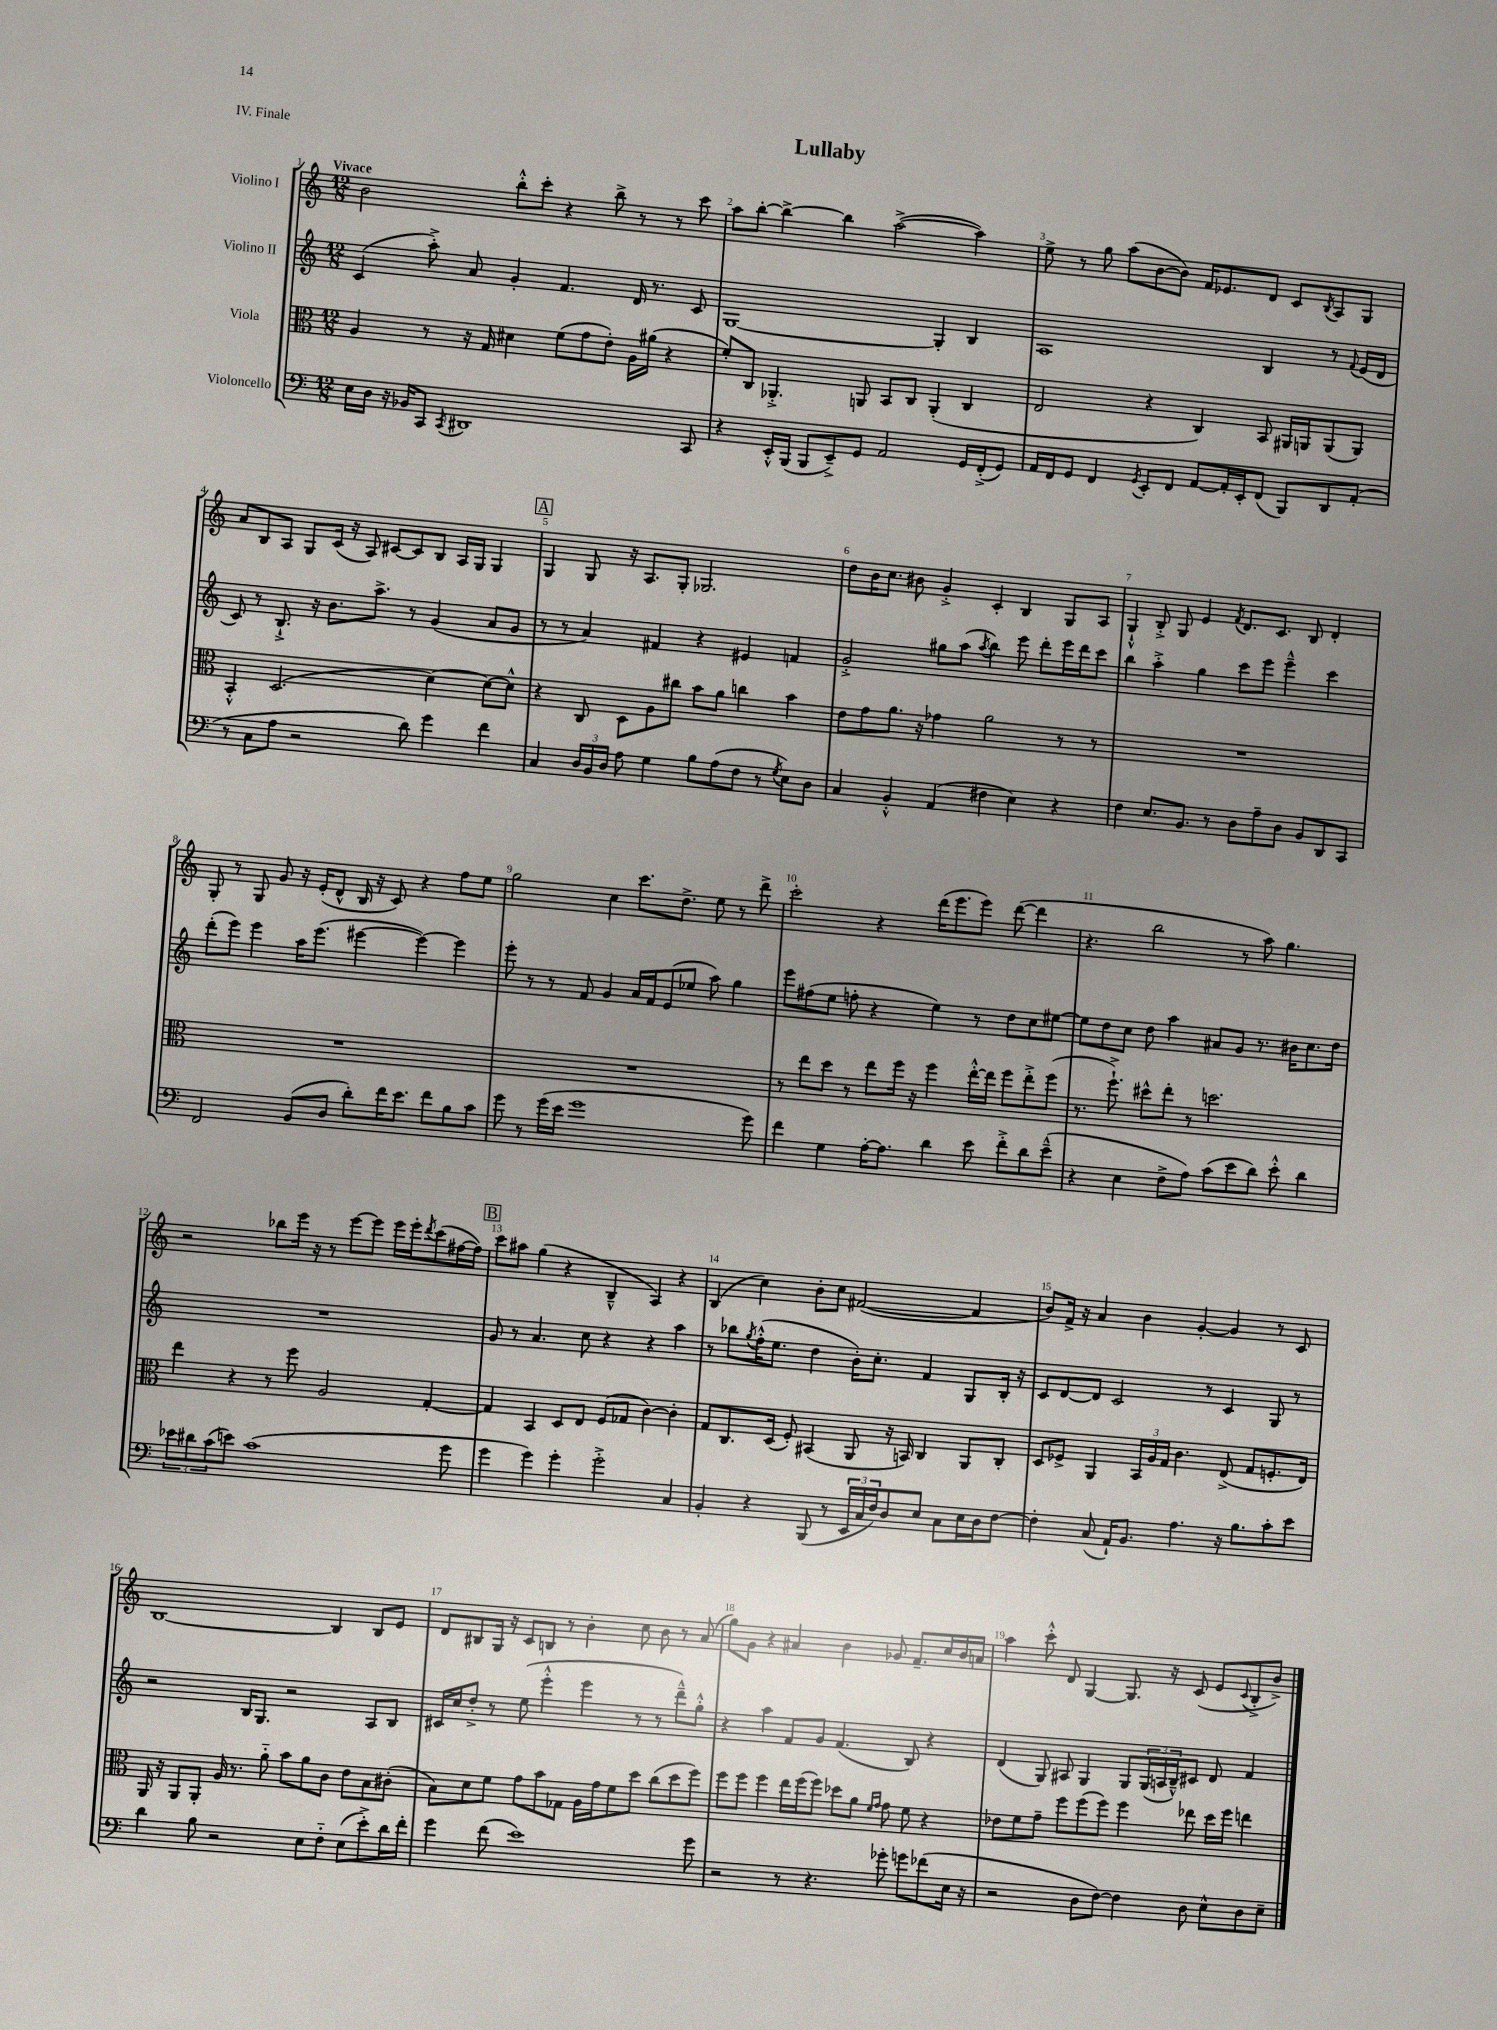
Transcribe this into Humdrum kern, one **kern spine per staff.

**kern	**kern	**kern	**kern
*part4	*part3	*part2	*part1
*staff4	*staff3	*staff2	*staff1
*I"Violoncello	*I"Viola	*I"Violino II	*I"Violino I
*clefF4	*clefC3	*clefG2	*clefG2
*k[]	*k[]	*k[]	*k[]
*M12/8	*M12/8	*M12/8	*M12/8
=1	=1	=1	=1
!	!	!	!LO:TX:a:B:t=Vivace
16E\LL	4A/	(4c/	2b\
16D\JJ	.	.	.
16r	.	.	.
16BB-X/KL	.	.	.
8CC/J	8r	8aa'^\)	.
8qCC/	.	.	.
1DD#X	16r	8a/	.
.	16G/	.	.
.	4d#X\	4g'/	8bb'^^\L
.	.	.	8ccc'\J
.	(8f\L	4.f/	4r
.	8g\	.	.
.	8e'\J)	.	8bb^\
.	16A\LL	16d/	8r
.	(16a#X\JJ	8.r	.
.	4r	.	8r
8CC/	.	8c/	8ccc\
=2	=2	=2	=2
4r	8f'/L)	[1G	8aa\L
.	8C/J	.	[8bb'\J
16EE'^^/LL	4.AA-X'^/	.	4bb^\_
(16BBB/JJ	.	.	.
8BBB/L	.	.	.
8EE~^/)	.	.	4bb\]
8GG/J	8AAn/	.	.
2AA/	8BB/L	.	([2aa^\
.	8C/J	.	.
.	(4AA'/	4G'/]	.
16GG/LL	4C/	4B/	4aa\])
(16FF'^/J	.	.	.
8GG/J)	.	.	.
=3	=3	=3	=3
16AA/LL	2E/	1A	8ee^\
16FF/J	.	.	.
8GG/J	.	.	8r
4FF/	.	.	8gg\
.	.	.	(8aa\L
8qGG/	.	.	.
8EE'/L	4r	.	[8b\
8FF/J	.	.	8b\J])
[8AA/L	4C/)	.	16f/KL
.	.	.	8.e-X/
16AA'/L]	.	.	.
16EE'/J	.	.	.
(8FF/J	8BB/	4B/	8d/J
8BBB/L)	16AA#X/LL	.	8c/L
.	16AAn/J	.	.
.	.	.	8qB/
8DD/	(8AA/	8r	8A/
.	.	8qqf/	.
(8AA'/J	8AA/J)	(16e/LL	8G/J
.	.	16d/JJ	.
!!LO:LB:g=z
=4	=4	=4	=4
8r	4BB'^^/	8c/)	8a/L
8C\L	.	8r	8B/
8A\J	(2.D/	8.B`^/	8A/J
2r	.	.	8G/L
.	.	16r	.
.	.	8.b\L	(16c/Jk
.	.	.	16r
.	.	.	8A/)
.	.	8.aa^\J	.
.	.	.	[8c#X/L
8d\)	.	8r	8c#/]
4g\	[4d\)	(4g/	8B/J
.	.	.	16A/LL
.	.	.	16G/JJ
4f\	8d\L_	8a/L	4G/
.	8d^^\J]	8g/J	.
!!LO:REH:place=s1:t=A
=5	=5	=5	=5
4C/	4r	8r	4G/
.	.	8r	.
24D/LL	8C/	4a/)	8G/
24BB/	.	.	.
24D/JJ	.	.	.
8A\	8D\L	.	16r
.	.	.	8.A/L
4G\	8A\	4f#X/	.
.	8cc#X\J	.	8G'/J
8B\L	8b\L	4r	2.G-X/
(8A\	8a\J	.	.
8F\J	4ccn\	4e#X/	.
8r	.	.	.
8qG/	.	.	.
8E\L)	4b\	4fn/	.
8D\J	.	.	.
=6	=6	=6	=6
4C/	8e\L	2g'^/	8dd\L
.	8g\	.	16b\K
.	.	.	8.cc\J
4BB'^^/	8.a\J	.	.
.	.	.	8b#X\
.	16r	.	.
(4AA/	4g-X\	8gg#X\L	4g'^/
.	.	(8aa\J	.
.	.	8qaa/	.
4F#X\	2a\	4bb\)	4c'/
4E\)	.	8eee\	4B/
.	.	8ddd'\L	.
4r	8r	16eee\L	8G/L
.	.	16ddd\J	.
.	8r	8ccc\J	8A/J
=7	=7	=7	=7
4F\	1.r	4bb\	4G`^^/
8.E/L	.	4aa'^\	8B'^/
.	.	.	8G/
8.BB/J	.	.	.
.	.	4gg\	4e/
8r	.	.	.
.	.	.	8qf/
8D\L	.	8ccc\L	8.d/L
8A~\	.	8eee\J	.
.	.	.	8.c/J
8D\J	.	4eee~^^\	.
8BB/L	.	.	8B/
8DD/	.	4ccc\	4d'/
8CC/J	.	.	.
!!LO:LB:g=z
=8	=8	=8	=8
2FF/	1.r	(8ddd'\L	8G'/
.	.	8eee\J)	8r
.	.	4eee\	8G/
.	.	.	8g/
(8BB/L	.	16aa\KL	16r
.	.	(8.eee\J	(16e'/KL
8D/J	.	.	8d^^/J
8d'\L)	.	[4eee#X\	16B/
.	.	.	16r
16f\K	.	.	8c/)
8.e\J	.	.	.
.	.	4eee#\_)	4r
8f\L	.	.	.
8B\	.	4eee#\]	8ff\L
8c\J	.	.	8ee\J
=9	=9	=9	=9
8g\	1.r	8eee'\	2gg\
8r	.	8r	.
(16g\LL	.	8r	.
16e\JJ	.	.	.
1g	.	8f/	.
.	.	4g/	4cc\
.	.	16a/LL	8.ccc\L
.	.	16f/J	.
.	.	(8e/	.
.	.	.	8.dd^\J
.	.	8ee-X/J	.
.	.	8aa\)	8ee\
.	.	4gg\	8r
8g\)	.	.	8ddd^\
=10	=10	=10	=10
4f\	8r	8eee\L	2ccc'\
.	8ee\L	(8ff#X\	.
4G\	8dd\J	8ee\J	.
.	8r	8ffn'\	.
[16A'\KL	8ee\L	4r	4r
8.A\J]	.	.	.
.	16ff\Jk	.	.
.	16r	.	.
4d\	4ff\	4ee\)	(16ddd\KL
.	.	.	8.eee\
8e\	[16ee'^^\LL	8r	8eee\J)
.	16ee\JJ]	.	.
8f'^\L	8ff\L	8dd\L	([8ddd\
8d\	8ee'^\	8cc\	4ddd\]
(8e~^^\J	(8ff\J	[8ee#X\J	.
=11	=11	=11	=11
4r	8.r	8ee#\L]	4.r
.	.	8dd\	.
.	8.ff`^\)	.	.
4E\	.	8cc\J	.
.	8dd#X^^\L	8dd\	2bb\
8F^\L	8ee'\J	4aa\	.
8A\J)	8r	.	.
(8c\L	2.ddn\	8a#X/L	.
8e\	.	8g/J	8r
8d\J)	.	8.r	8aa\)
8e'^^\	.	.	4.gg\
.	.	16b#X\KL	.
4d\	.	8.cc\	.
.	.	16dd\Jk	.
!!LO:LB:g=z
=12	=12	=12	=12
12e-X\L	4ee\	1.r	2r
12d#X\	.	.	.
(12c\	.	.	.
8en\J)	4r	.	.
(1c	.	.	.
.	8r	.	8bb-X\L
.	8ff\	.	16eee\Jk
.	.	.	16r
.	2A/	.	8r
.	.	.	[8eee\L
.	.	.	8eee\J]
.	.	.	16eee\LL
.	.	.	16eee'\J
.	.	.	8qddd/
.	[4G'/	.	(8ccc\
8g\	.	.	[16ff#X\L
.	.	.	16ff#\JJ])
!!LO:REH:place=s1:t=B
=13	=13	=13	=13
4g\	4G/]	8g/	8ccc\L
.	.	8r	8aa#X\J
4g\)	4BB/	4.a/	(4gg\
4g'\	8D/L	.	4r
.	8E/J	8cc\	.
2g'^\	(8F/L	4r	4B~^^/
.	8G-X/J	.	.
.	[4c\)	4r	4A/)
4C/	4c'\]	4aa\	4r
=14	=14	=14	=14
4BB'/	8G/L	8r	(4B/
.	8.C/	8bb-X\L	.
.	.	8qgg/	.
4r	.	(16ff'^^\K	4cc\)
.	(16D/Jk	8.ee\J	.
.	8F'/)	.	.
(8BBB/	(4BB#X/	4dd\	8b'\L
8r	.	.	8cc\J
24EE/LL	8AA/	16b'\KL)	([2f#X/
24C/	.	.	.
.	.	8.cc'\J	.
24F/J)	.	.	.
8D/	16r	.	.
.	16BBn/)	.	.
8E/J	4C/	4f/	.
8C\L	.	.	.
16E\L	8AA/L	8G/L	4f#/]
16D\J	.	.	.
[8F\J	8C'/J	16B'/Jk	.
.	.	16r	.
=15	=15	=15	=15
4F'\]	8D/L	8c/L	8b/L)
.	8F-X^/J	[8d/	16f^/Jk
.	.	.	16r
(8C/	4AA/	8d/J]	4a/
16AA`/KL)	.	2c/	.
8.BB/J	.	.	.
.	24BB/LL	.	4b\
.	24A/	.	.
.	24G/JJ	.	.
4.A\	4.c\	.	.
.	.	.	[4g'/
.	.	8r	.
16r	(8E^/	4c/	4g/]
8.B\L	.	.	.
.	8G/L	.	.
8c'\	8.Fn'/	8G/	8r
8e\J	.	8r	8c/
.	16E/Jk)	.	.
!!LO:LB:g=z
=16	=16	=16	=16
4d\	16AA/	2r	[1B
.	16r	.	.
.	8AA/L	.	.
8B\	8AA'/J	.	.
2r	16A/	.	.
.	8.r	.	.
.	.	16B/KL	.
.	.	8.G/J	.
.	8a\	.	.
.	8b\L	2r	.
8E\L	8a\	.	.
8F\J	8c\J	.	4B/]
(8E\L	8e\L	.	.
8e'^\)	8B\	8A/L	8B/L
16d\L	(8c#X'\J	8B/J	8e/J
16f'\JJ	.	.	.
=17	=17	=17	=17
4g\	8B\L)	16c#X/LL	8d/L
.	.	16cc/J	.
.	8d\	8dd'^/J	8B#X/
(8f\	8f\J	8r	16G/Jk
.	.	.	16r
1e)	8g\L	(8ee\	8c/L
.	8b\	4eee'^^\	8Bn/J
.	8G-X\J	.	8r
.	16A\LL	4eee\	4b'\
.	16g\J	.	.
.	8f\	.	.
.	8dd\J	8r	8cc\
.	(8cc\L	8r	8b\
.	8dd\	8ddd~^^\L)	8r
8g\	8ff\J)	8gg'^^\J	(8a/
=18	=18	=18	=18
2r	8ff\L	4r	8gg\L)
.	8ff\J	.	8g\J
.	4ff\	4aa\	4r
8r	16ee\LL	8f/L	4a#X/
.	(16ff\J	.	.
4.r	8ff\J)	8g/J	.
.	8dd-X\L	(4.f/	4b\
.	8a\J	.	.
.	16qqf/LL	.	.
.	16qqg/JJ	.	.
8g-X'\	8g\	.	8g-X/
8gn\L	8f\	8B/)	8.f~/L
(8f-X\	4r	4r	.
.	.	.	16cc/L
16E\Jk	.	.	16b/
16r	.	.	16an/JJ
=19	=19	=19	=19
2r	8e-X\L	(4d/	4aa\
.	8f\	.	.
.	8g~\J	8G/)	8ccc'^^\
.	8ff\L	8A#X/	8d/
8D\L	(8ff\	4G/	[4G/
[8F\J)	8ff\J)	.	.
4F\]	4ff\	8G/L	8.G/]
.	.	(24G/L	.
.	.	24An/	.
.	.	.	16r
.	.	24B~^^/J)	.
8D\	8ee-X\	8c#X/J	(8c/
8E^^\L	16dd\LL	8d/	8e/L
.	16ff\JJ	.	.
.	.	.	8qqc/
8D\	4een\	4f/	8B'^/
8E~\J	.	.	8b^/J)
==	==	==	==
*-	*-	*-	*-
